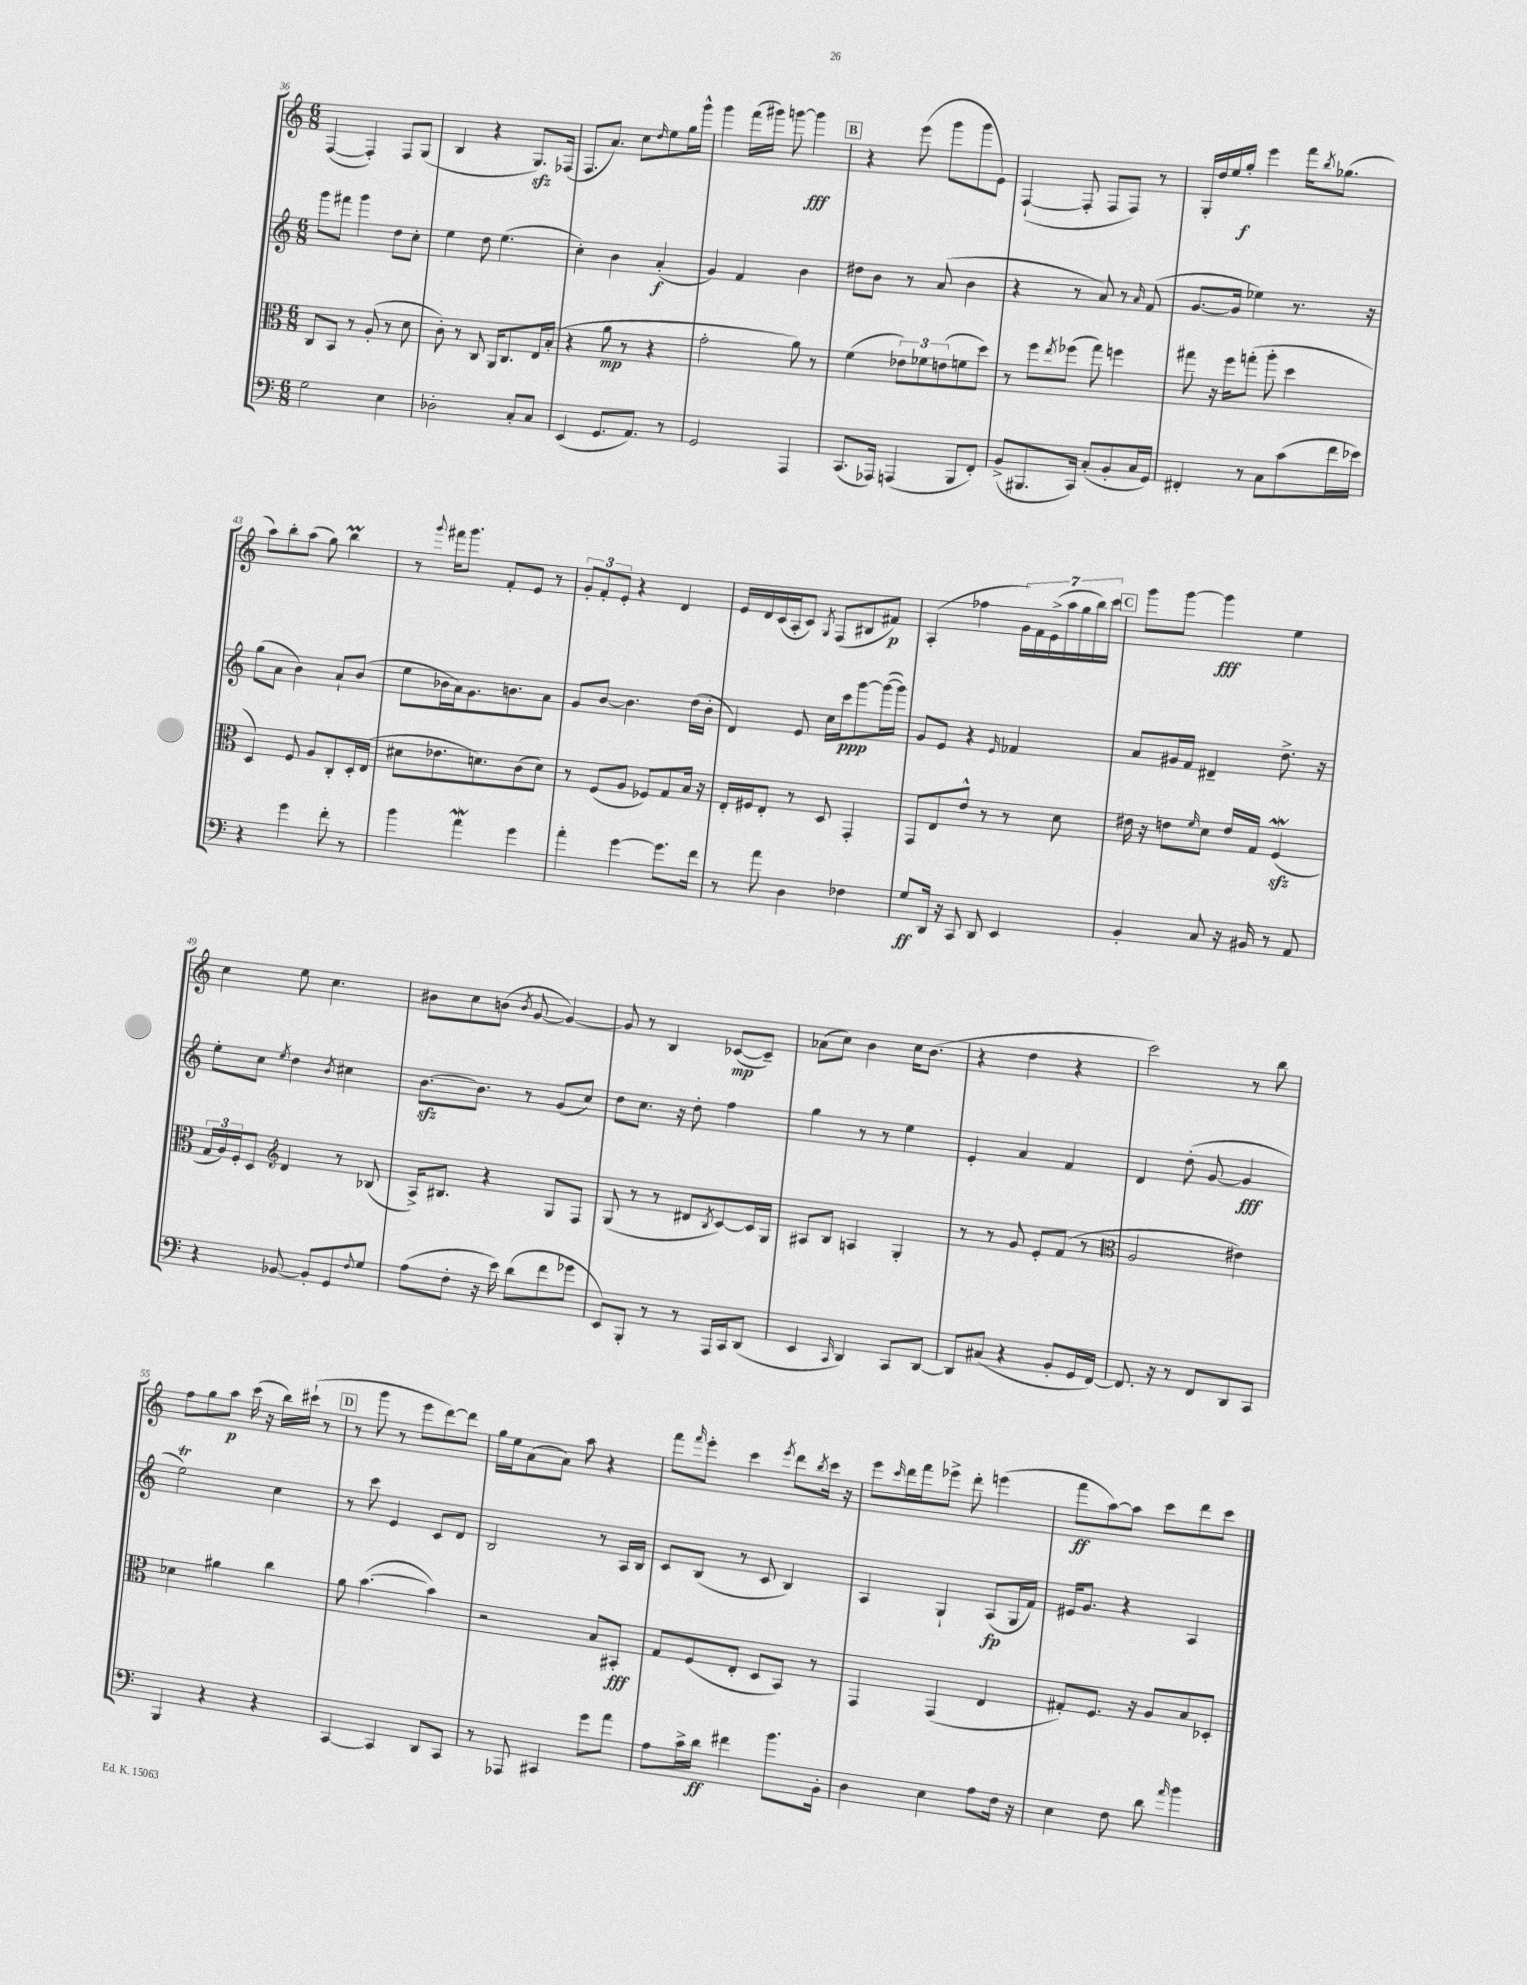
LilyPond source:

<<
\new StaffGroup <<
\new Staff = "s0" {
    \clef treble \key c \major \numericTimeSignature \time 6/8
    f4~( f4-.) f8 g8( |
    b4 r4 g8.\sfz) fes16( |
    f8. a'8.) c''8 \grace { d''16 } e''8 g''16 g'''16-^ |
    g'''4 f'''16( gis'''16) g'''8~ g'''4\fff |
    \mark \markup { \box "B" } r4 e'''8( g'''8 g'''8 e'8) |
    f4~-!( f8-. f8 f8) r8 |
    g16-. d''16 e''16 g''16-.\f e'''4 f'''16 \acciaccatura { b''8 } ges''8.( |
    a''8) b''8-. a''8( g''8) b''4\prall |
    r8 \appoggiatura { g'''8 } fis'''16 g'''8. f'8-. e'8 r8 |
    \tuplet 3/2 { g'8-. f'8-. e'8-. } r4 d'4 |
    e'16 d'16 c'16( a16-. c'8) \acciaccatura { g8 } f8( bis8 fis'8\p) |
    a4-.( fes''4 \tuplet 7/4 { g'16) f'16 e'16->( a''16 g''16 b''16) c'''16 } |
    \mark \markup { \box "C" } g'''8 g'''8~ g'''4\fff e''4 |
    c''4 e''8 c''4. |
    bis'8 c''8 b'8( \acciaccatura { b'8 } g'8~ g'4~) |
    g'8 r8 b4 ces'8~\mp( ces'8--) |
    aes'8( c''8) b'4 c''16 b'8.( |
    r4 d''4 r4 |
    c'''2) r8 b''8 |
    f''8 g''8 a''8\p c'''16( r16 b''16) cis'''16-!( r8 |
    \mark \markup { \box "D" } r8 g'''8 r8 e'''8 d'''8~) d'''8 |
    g''16 e''16 a'8( a'8) a''8 r4 |
    f'''8 \grace { f'''16 } e'''8-. c'''4 \acciaccatura { e'''8 } d'''8 \acciaccatura { b''8 } c'''16 r16 |
    e'''8 \grace { c'''16 } d'''16 f'''16 ees'''8-> d'''8-. e'''4( |
    f'''8\ff a''8~) a''8 c'''8 d'''8 c'''8 \bar "|." |
}
\new Staff = "s1" {
    \clef treble \key c \major \numericTimeSignature \time 6/8
    g'''8 fis'''8 g'''4 d''8 c''8-. |
    e''4 d''8 e''4.( |
    c''4-.) b'4 a'4-.\f( |
    g'4) f'4 b'4 |
    \mark \markup { \box "B" } dis''8 b'8 r8 a'8( b'4 |
    r4 r8 a'8) r8 \grace { a'16 } f'8( |
    g'8.~ g'16 ees''4) r8. r16 |
    g''8( a'8 b'4) a'8-! b'8( |
    e''8 bes'16 a'16) g'8. b'8. a'8 |
    g'8 b'8~ b'4. d''16( b'16-. |
    d'4) e'8 c''16 c'''16\ppp g'''8~ g'''16~( g'''16) |
    g'8 e'8 r4 \grace { e'16 } fes'4 |
    \mark \markup { \box "C" } a'8 gis'16 f'16 dis'4-- d''8.-> r16 |
    e''8-. c''8 \acciaccatura { e''8 } d''4 \acciaccatura { b'8 } cis''4 |
    b'8.~\sfz b'8. r8 g'8( c''8) |
    d''8 c''8. r16 d''8-. f''4 |
    g''4 r8 r8 e''4 |
    e'4-. a'4 f'4 |
    d'4 d''8-.( g'8~ g'4\fff |
    e''2\trill) c''4 |
    \mark \markup { \box "D" } r8 c'''8 e'4 c'8 d'8 |
    b2 r8 a16 b16 |
    c'8 b8( r8 c'8 b4) |
    a4 g4-! a8\fp( g16 f'16) |
    eis'16 g'8. r4 a4 \bar "|." |
}
\new Staff = "s2" {
    \clef alto \key c \major \numericTimeSignature \time 6/8
    c8 b,8 r8 a8-.( r8 d'8 |
    c'8-.) r8 c8 a,16 c8. e16 b16-.( |
    r4 a'8\mp r8 r4 |
    g'2-. a'8) r8 |
    \mark \markup { \box "B" } f'4( \tuplet 3/2 { ees'8) fes'8 e'8( } f'8 d''8) |
    r8 f''8 \acciaccatura { e''8 } fes''8( g''8) f''4 |
    gis''8 r16 f''16 g''8-.( a''8-. d''4 |
    d4) f8 a8 c8-. d16-. e16( |
    dis'8 ees'8. d'8.) c'8( d'8) |
    r8 f8( a8 fes8) g8 b16 r16 |
    e16-. fis16 e8-. r8 d8 g,4-. |
    g,8 e8 e'8-^ r8 r8 d'8 |
    \mark \markup { \box "C" } eis'16 r16 e'8 \grace { f'16 } d'8 e'16 g16 f4\mordent\sfz( |
    \tuplet 3/2 { g16 a16) f16-. } d8 \clef treble d'4 r8 bes8( |
    a16->) bis8. r4 g8 f8 |
    g8( r8 r8 dis'8 \acciaccatura { b8 } c'8~) c'16 g16 |
    ais8 b8 a4 g4-. |
    r8 r8 g'8 e'8-. f'8( r8 |
    \clef alto a2 eis'4) |
    des'4 ais'4 c''4 |
    \mark \markup { \box "D" } a'8 b'4.~( b'4) |
    r2 b8 bis,8-.\fff |
    g8 f8( e8-. d8 b,8) r8 |
    g,4 g,4( e4 |
    gis8-.) f8. r16 a8 b8 des8-. \bar "|." |
}
\new Staff = "s3" {
    \clef bass \key c \major \numericTimeSignature \time 6/8
    g2 e4 |
    des2-. c8-. c8 |
    e,4( g,8. a,8.) r8 |
    g,2 a,,4 |
    \mark \markup { \box "B" } c,8.( aes,,16) a,,4( b,,8 f,8-.) |
    b,8->( bis,,8. c,16) c8-.( b,8-. c16 g,16) |
    fis,4-. r8 c8 c'8( f'16 ees'16) |
    r4 g'4 f'8-. r8 |
    b'4 a'4\mordent g'4 |
    a'4-. g'4~ g'8. f'16 |
    r8 a'8 d4 fes4 |
    g8\ff d,16 r16 c,8 d,8 e,4 |
    \mark \markup { \box "C" } b,4-. c8 r16 bis,16 r8 a,8 |
    r4 bes,8~ bes,8-. g,8 \appoggiatura { f8 } g8 |
    a8( f8-. r16 e'16) d'8( f'8 ges'8 |
    e,8) b,,8-. r8 r8 a,,16 c,16 d,8( |
    e,4 \grace { c,16 } d,4) c,8 d,8~ |
    d,8 cis8( r4 b,8-. g,16 f,16~) |
    f,8. r16 r8 f,8 d,8 c,8 |
    b,,4 r4 r4 |
    \mark \markup { \box "D" } c,4~ c,4 d,8 c,8 |
    r8 aes,,8 cis,4 g'8 a'8 |
    a8 c'16-> d'16\ff fis'4 b'8. b,16-. |
    d4 e4 a8 f16 r16 |
    e4 f8 d'8 \grace { a'16 } b'4 \bar "|." |
}
>>
>>
\layout { \context { \Score currentBarNumber = #36 } }
